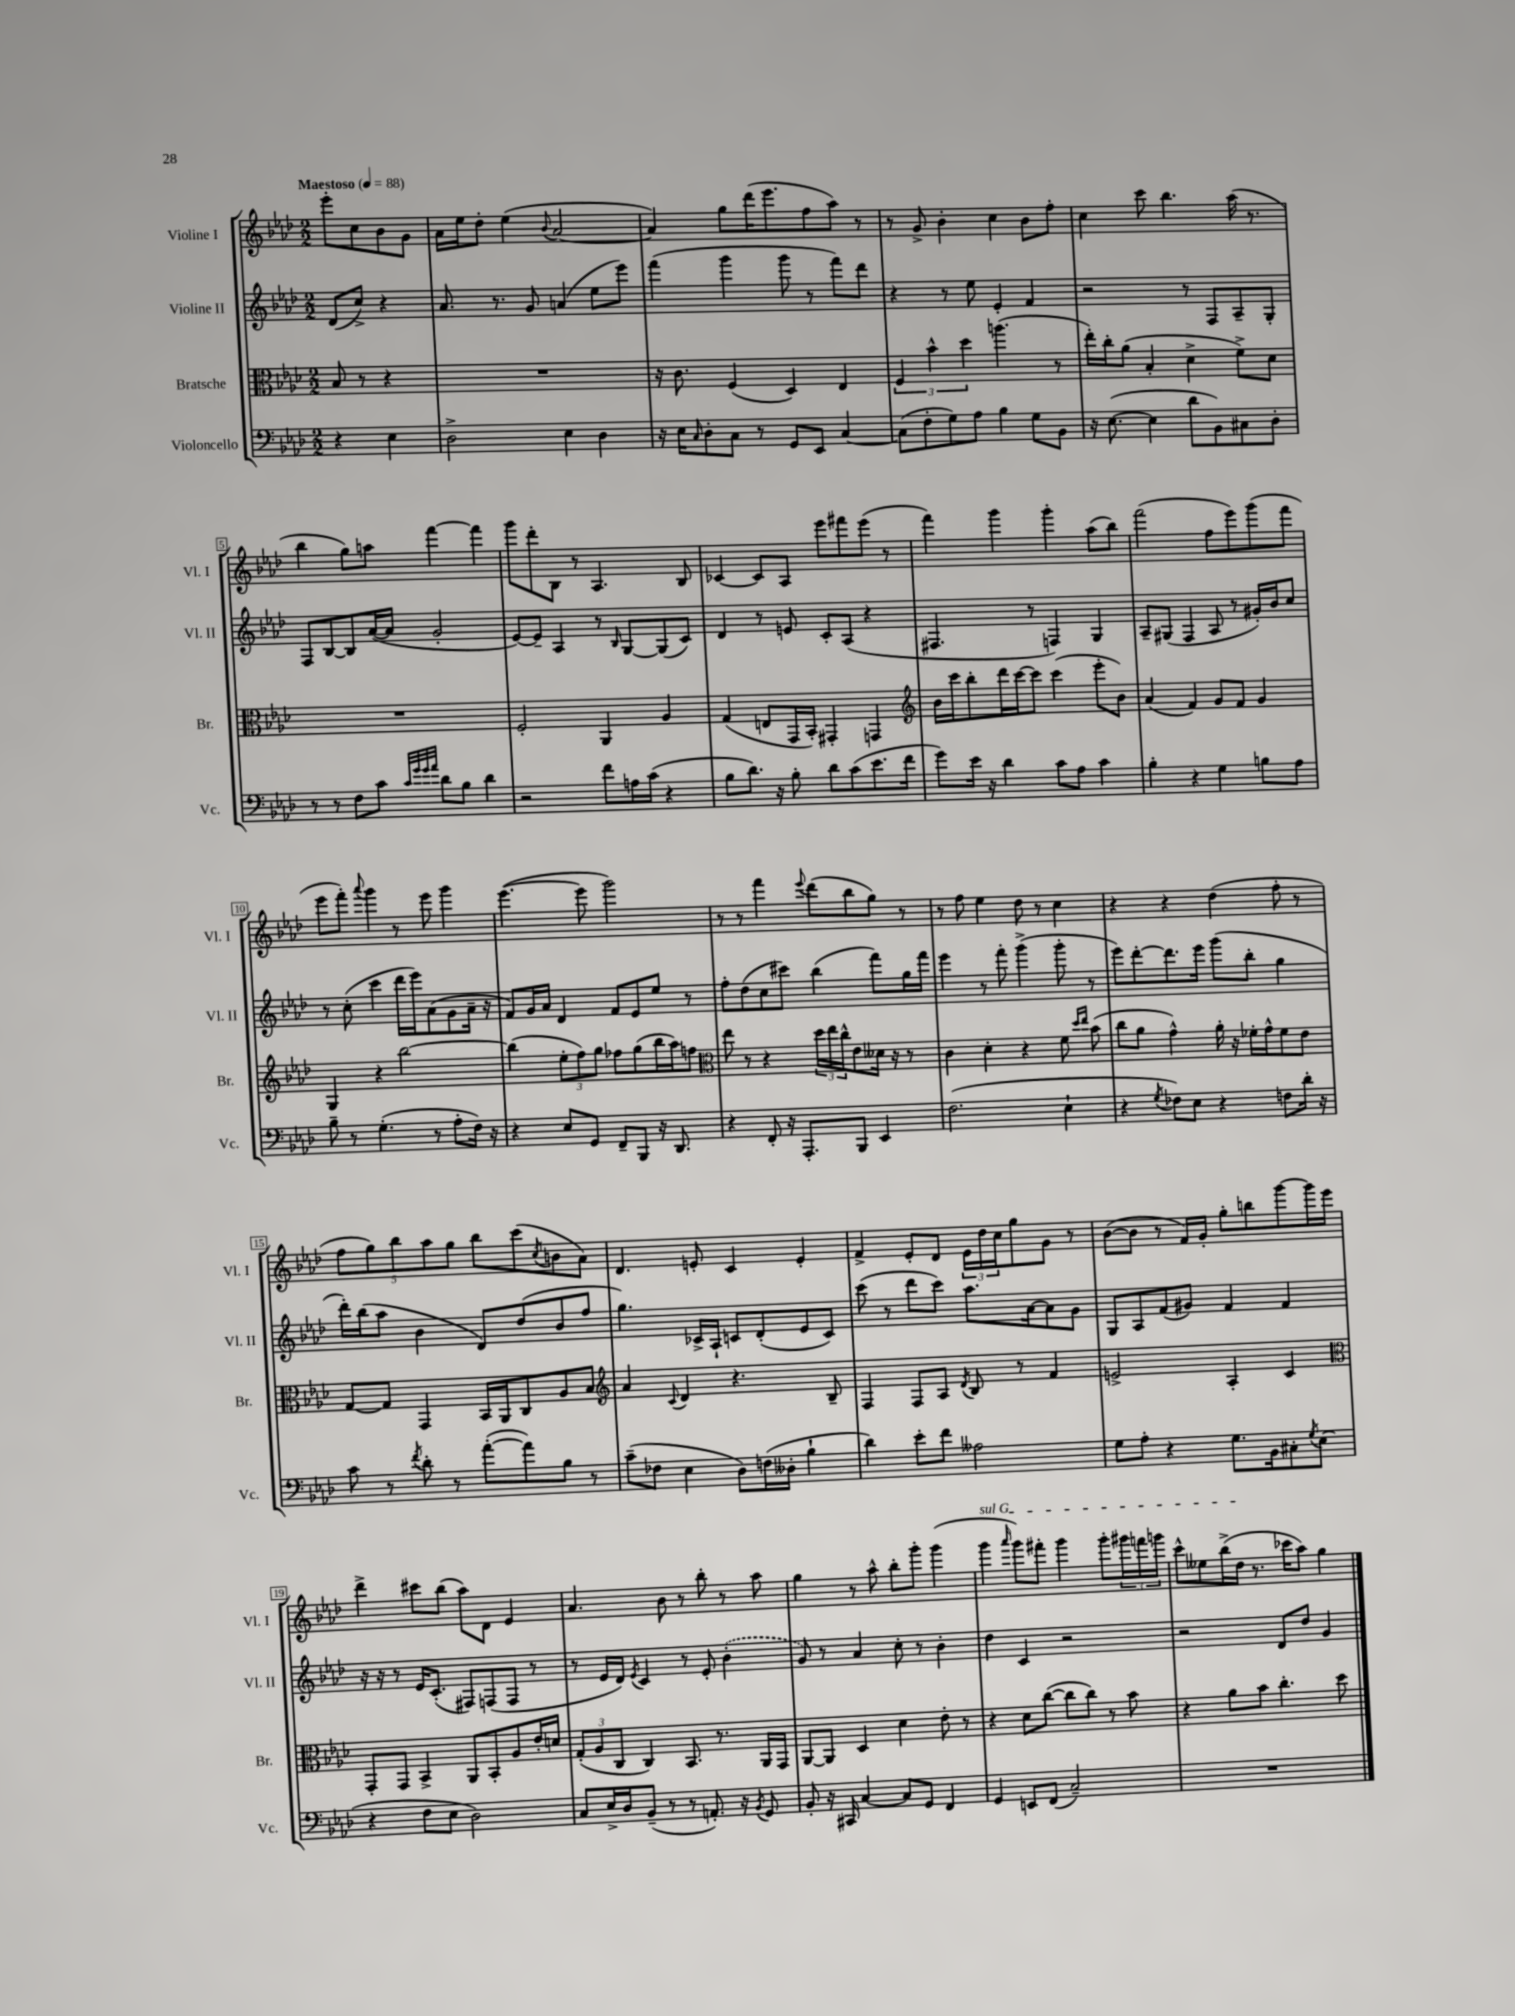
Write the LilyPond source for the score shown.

<<
\new StaffGroup <<
\new Staff = "s0" \with { instrumentName = "Violine I" shortInstrumentName = "Vl. I" } {
    \clef treble \key aes \major \numericTimeSignature \time 2/2 \partial 2 \tempo "Maestoso" 4 = 88
    ees'''8-. c''8 bes'8 g'8 |
    aes'16 ees''16 des''8-. ees''4( \appoggiatura { bes'8 } aes'2~ |
    aes'4) g''8 des'''16( ees'''8. f''8 aes''8) r8 |
    r8 g'8-> bes'4-. c''4 bes'8 f''8-. |
    c''4 c'''8 bes''4. aes''16( r8. |
    bes''4 g''8) a''8 f'''4~ f'''4 |
    g'''8 des'''8-. bes8 r8 aes4. bes8 |
    ces'4~ ces'8 aes8 ees'''8 fis'''8 ees'''8( r8 |
    f'''4) g'''4 g'''4-. aes''8( bes''8) |
    f'''2( f''8 ees'''8) g'''8( f'''8 |
    ees'''8 f'''8-.) \appoggiatura { aes'''8 } g'''4 r8 ees'''8 g'''4 |
    ees'''4.~( ees'''8 g'''2) |
    r8 r8 f'''4 \appoggiatura { ees'''8 } des'''8( bes''8 g''8) r8 |
    r8 f''8 ees''4 des''8 r8 c''4 |
    r4 r4 des''4( f''8-. r8 |
    \tuplet 5/4 { f''8 g''8) bes''8 aes''8 g''8 } bes''8 c'''8( \acciaccatura { c''8 } b'8 aes'8) |
    des'4. e'8-. c'4 e'4-. |
    f'4-> ees'8-. des'8 \tuplet 3/2 { ees'16 des''16 c''16 } g''8 g'8 r8 |
    bes'8~( bes'8 r8 f'16) g'16-. g''8-. b''8 g'''8~ g'''16 ees'''16 |
    des'''4-> cis'''8 bes''8( aes''8) des'8 ees'4 |
    aes'4. bes'8 r8 bes''8-. r8 aes''8 |
    g''4 r8 aes''8-^ bes''8-. g'''8-. g'''4( |
    \once \override TextSpanner.bound-details.left.text = \markup { \italic "sul G" } g'''4\startTextSpan \grace { aes'''16 } g'''8) fis'''8-. g'''4 g'''8-. \tuplet 3/2 { gis'''16 f'''16 g'''16 } |
    c'''8-^ eeses''8 bes''16->( des''16\stopTextSpan r8. ces'''16 aes''8) g''4 \bar "|." |
}
\new Staff = "s1" \with { instrumentName = "Violine II" shortInstrumentName = "Vl. II" } {
    \clef treble \key aes \major \numericTimeSignature \time 2/2 \partial 2
    des'8( c''8->) r4 |
    aes'8. r8. g'8 a'4( ees''8 ees'''8) |
    f'''4( g'''4 g'''8 r8 f'''8) des'''8 |
    r4 r8 ees''8 ees'4-. f'4 |
    r2 r8 f8 aes8-- g8-. |
    f8 bes8~ bes8 aes'16~( aes'16 g'2-. |
    ees'8~) ees'8-- aes4 r8 \grace { bes16 } g8~ g8( c'8) |
    des'4 r8 e'8 c'8-. aes8( r4 |
    fis4. r8 f4) g4 |
    aes8-- gis8( f4 aes8 r8 gis'16-.) bes'16 c''8 |
    r8 c''8-.( c'''4 des'''16 ees'''16) aes'8( g'8 aes'16-- r16 |
    f'8) g'16 aes'16 des'4 f'8 ees'8 ees''8 r8 |
    f''8-. des''8( c''8 cis'''8) bes''4( f'''8) g''16 f'''16 |
    ees'''4 r8 f'''8-. g'''4->( g'''8-. r8 |
    ees'''8) des'''8~-. des'''8. ees'''16 g'''8( bes''8-. g''4 |
    des'''16-.) bes''16( aes''8 bes'4 des'8) des''8( bes'8 f''8 |
    g''4.) ces'16-> aes16-! c'8 des'8-.( ees'8 c'8) |
    c'''8( r8 des'''8 c'''8) aes''8. aes'16~ aes'8 g'8 |
    g8 aes8 f'8( gis'8) f'4 f'4 |
    r16 r16 r8 ees'16 c'8.-.( fis8) f8( f8 r8 |
    r8 ees'16 des'16) \acciaccatura { ees'8 } c'4 r8 ees'8-. \once \slurDashed bes'4-.( |
    g'8) r8 aes'4 c''8-. r8 bes'4-. |
    des''4 c'4 r2 |
    r2 des'8 des''8 g'4 \bar "|." |
}
\new Staff = "s2" \with { instrumentName = "Bratsche" shortInstrumentName = "Br." } {
    \clef alto \key aes \major \numericTimeSignature \time 2/2 \partial 2
    bes8 r8 r4 |
    R1 |
    r16 c'8. f4( des4) ees4 |
    \tuplet 3/2 { f4 bes'4-^ des''4 } a''4.( r8 |
    ees''16-.) c''16-. aes'8( bes4-. des'4-> f'8->) des'8 |
    R1 |
    f2-. aes,4 aes4 |
    g4( e8 g,16 bes,16-.) gis,4-. g,4 |
    \clef treble bes'16 c'''16 bes''8-. des'''16 c'''16~ c'''8 c'''4( ees'''8-. bes'8) |
    aes'4( f'4) g'8 f'8 g'4 |
    g4 r4 bes''2~ |
    bes''4( \tuplet 3/2 { ees''8-. f''8) g''8 } fes''8 g''8( bes''16 aes''16) f''8 |
    \clef alto ees''8 r8 r4 \tuplet 3/2 { des''16 ees''16 c''16-^ } ees'8 deses'16 r16 r8 |
    c'4 des'4-. r4 f'8 \grace { des''16 ees''16 } bes'8( |
    c''8 aes'8 g'4-^) aes'16-. r16 fes'16-. g'16-^ fes'8 ees'8 |
    g8~ g8 g,4 bes,16 aes,16 c8 aes8 bes8 |
    \clef treble aes'4 \appoggiatura { c'8 } des'4 r4. bes8-- |
    f4 f8 aes8 \acciaccatura { des'8 } bes8 r8 f'4 |
    e'2-> aes4-. c'4 |
    \clef alto g,8-. g,8 bes,4-> aes,8 bes,8-. aes8 ees'16-. d'16 |
    \tuplet 3/2 { g8-.( aes8 c8 } c4) bes,8. r8. aes,16 g,16 |
    aes,8~ aes,8 des4 des'4 ees'8-. r8 |
    r4 des'8 c''8~( c''8 c''8) r8 bes'8 |
    r4 aes'8 bes'8 c''4.-. des''8 \bar "|." |
}
\new Staff = "s3" \with { instrumentName = "Violoncello" shortInstrumentName = "Vc." } {
    \clef bass \key aes \major \numericTimeSignature \time 2/2 \partial 2
    r4 ees4 |
    des2-> ees4 des4 |
    r16 ees16 \grace { c16 } des8-. c8 r8 g,8 ees,8 c4~ |
    c8( f8-. g8) aes8 bes4 g8 bes,8 |
    r16 ees8.~( ees4 des'8 bes,8) cis8 des8-. |
    r8 r8 f8 c'8 \grace { c'32 g'32 g'32 aes'32 } des'8 bes8 des'4 |
    r2 f'8 a16 c'16( r4 |
    bes8 des'8.) r16 bes8-. des'8 c'8( ees'8. f'16 |
    g'8) ees'16 r16 des'4 c'8 aes8 c'4 |
    bes4-. r4 g4 b8 aes8 |
    bes8-- r8 g4.-.( r8 aes8-. f16) r16 |
    r4 ees8 g,8 f,8-- bes,,8 r16 des,8. |
    r4 f,8-. r16 aes,,8.-. bes,,8 ees,4 |
    f2.( ees4-! |
    r4 \acciaccatura { g8 } fes8) ees8 r4 f8 des'16-. r16 |
    c'8 r8 \acciaccatura { f'8 } des'8-. r8 aes'8~-.( aes'8) bes8 r8 |
    c'8--( fes8 ees4 des8) f16( deses16-. bes4-! |
    des'4) ees'8-. f'8 aeses2 |
    g8 aes8-. r4 g8. bes,16 cis8-. \acciaccatura { g8 } ees8( |
    r4 f8 ees8 des2) |
    c8 ees16-> des16 bes,8--( r8 r8 a,8.-.) r16 \acciaccatura { bes,8 } g,8 |
    bes,8-. r16 cis,16 c4~ c8 g,8 f,4 |
    g,4 e,8 f,8( c2--) |
    R1 \bar "|." |
}
>>
>>
\layout { \context { \Score \override BarNumber.stencil = #(make-stencil-boxer 0.1 0.3 ly:text-interface::print) } }
